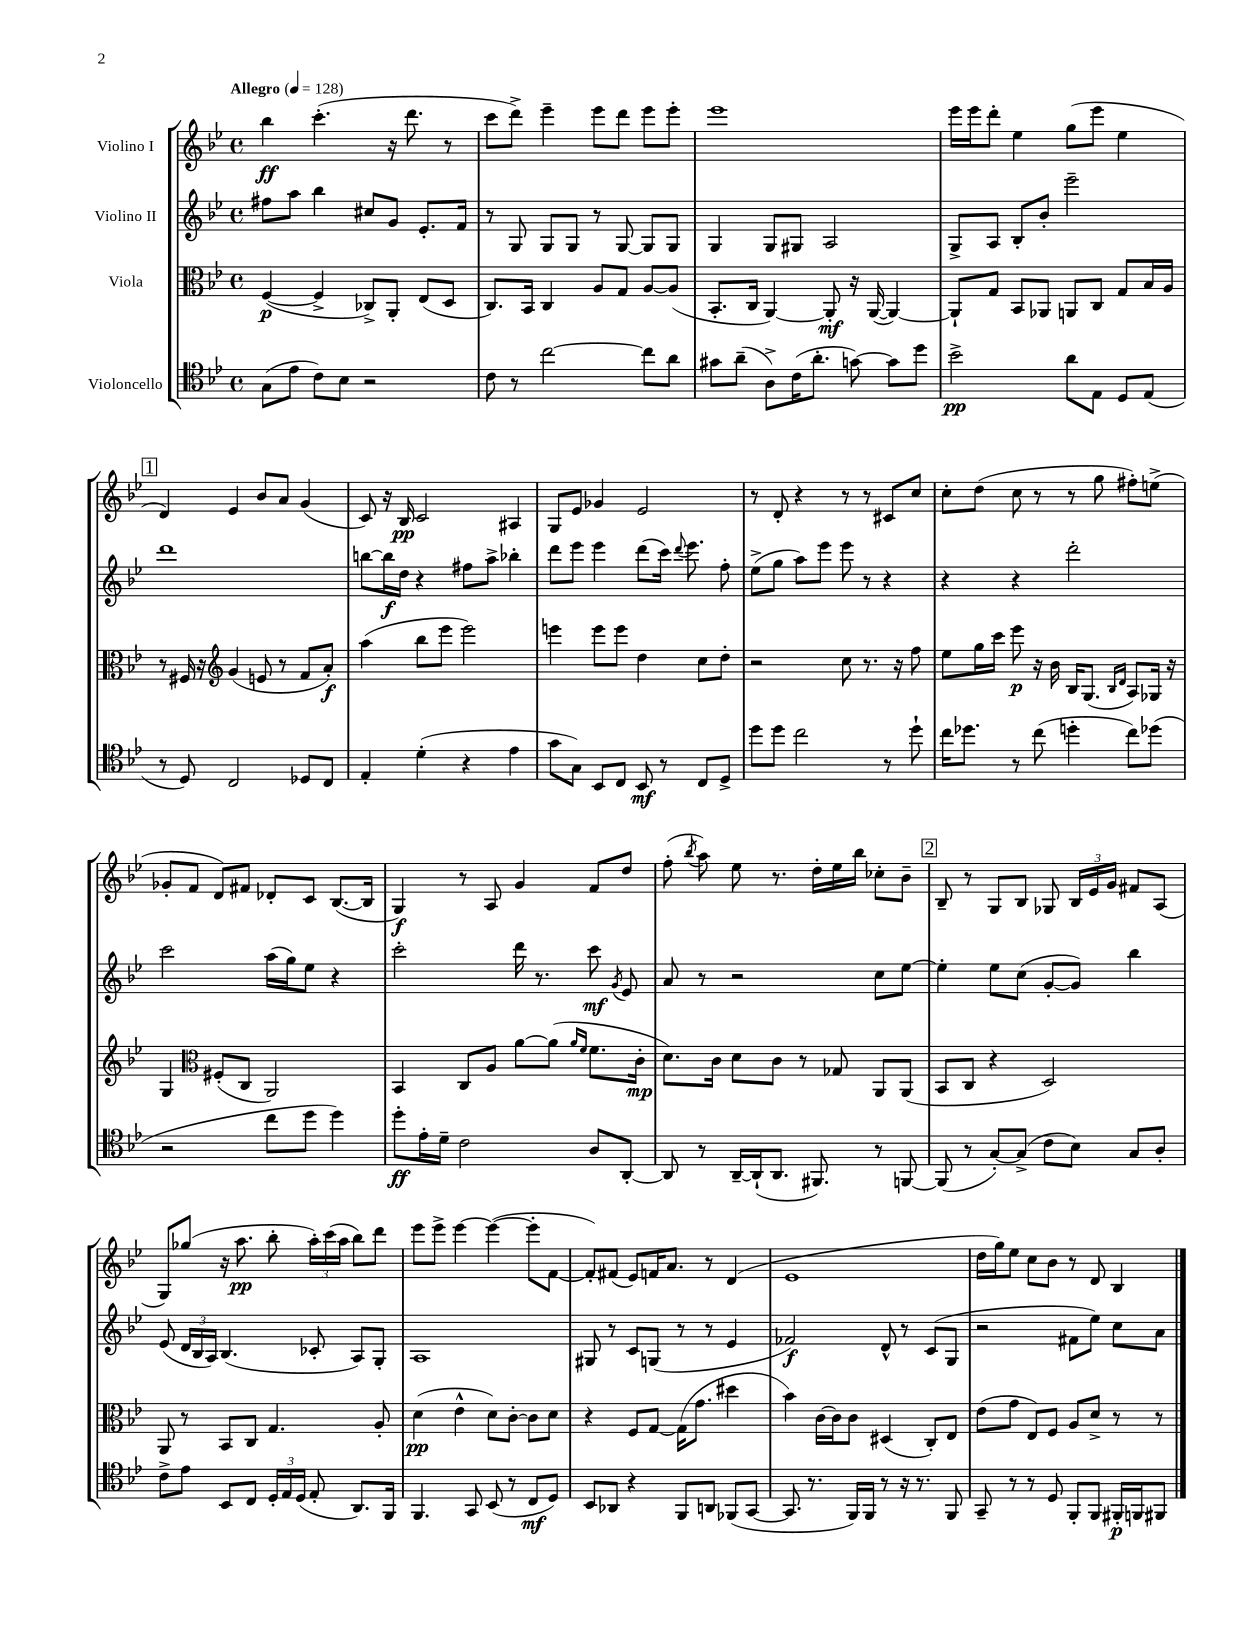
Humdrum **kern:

**kern	**kern	**kern	**kern
*staff4	*staff3	*staff2	*staff1
*clefC4	*clefC3	*clefG2	*clefG2
*k[b-e-]	*k[b-e-]	*k[b-e-]	*k[b-e-]
*M4/4	*M4/4	*M4/4	*M4/4
*met(c)	*met(c)	*met(c)	*met(c)
*MM128	*MM128	*MM128	*MM128
(8G	([4F	8ff#	4bb-
8e-	.	8aa	.
8c)	4F^]	4bb-	(4.ccc'
8B-	.	.	.
2r	8C-^)	8cc#	.
.	8AA'	8g	16r
.	.	.	8.ddd
.	(8E-	8.e-'	.
.	8D	.	8r
.	.	16f	.
=	=	=	=
8c	8.C)	8r	8ccc
8r	.	8G	8ddd^)
.	16BB-	.	.
[2cc	4C	8G	4eee-~
.	.	8G	.
.	8A	8r	8eee-
.	8G	[8G	8ddd
8cc]	[8A	8G]	8eee-
8a	(8A]	8G	8eee-'
=	=	=	=
8g#	8.BB-'	4G	1eee-
(8a~	.	.	.
.	16C	.	.
8A^)	[4AA)	8G	.
(16c	.	8G#	.
8.a'	.	.	.
.	8AA']	2A	.
[8g)	16r	.	.
.	([16AA	.	.
8g]	4AA_)	.	.
8dd	.	.	.
=	=	=	=
2b-^	8AA`]	8G^	16eee-
.	.	.	16eee-
.	8G	8A	8ddd'
.	8BB-	8B-'	4ee-
.	8AA-	8b-'	.
8a	8AA	2eee-~	(8gg
8E-	8C	.	8eee-
8D	8G	.	4ee-
(8E-	16B-	.	.
.	16A	.	.
=	=	=	=
8r	8r	1ddd	4d)
8D)	16F#	.	.
.	16r	.	.
*	*clefG2	*	*
2C	(4g	.	4e-
.	8e	.	8b-
.	8r	.	8a
8D-	8f	.	(4g
8C	8a')	.	.
=	=	=	=
4E-'	(4aa	[8bb	8c)
.	.	16bb]	16r
.	.	16dd	16B-
(4d'	8bb-	4r	2c
.	8eee-	.	.
4r	2eee-)	8ff#	.
.	.	8aa^	.
4e-	.	4bb-'	4A#
=	=	=	=
8g	4eee	8ddd	8G
8G)	.	8eee-	8e-
8BB-	8eee	4eee-	4g-
8C	8eee	.	.
8BB-	4dd	(8ddd	2e-
8r	.	16ccc)	.
.	.	8qqddd	.
.	.	8.eee-	.
8C	8cc	.	.
8D^	8dd'	8ff'	.
=	=	=	=
8dd	2r	(8ee-^	8r
8dd	.	8gg	8d'
2cc	.	8aa)	4r
.	.	8eee-	.
.	8cc	8eee-	8r
.	8.r	8r	8r
8r	.	4r	8c#
.	16r	.	.
8dd`	8ff	.	8cc
=	=	=	=
16cc	8ee-	4r	8cc'
8.dd-	.	.	.
.	16gg	.	(8dd
.	16ccc	.	.
8r	8eee-	4r	8cc
(8cc	16r	.	8r
.	16b-	.	.
4dd'	16B-	2ddd'	8r
.	(8.G	.	.
.	.	.	8gg
.	16qqB-	.	.
.	16qqd	.	.
8cc)	8A)	.	8ff#')
(8dd-	16G-	.	(8ee^
.	16r	.	.
=	=	=	=
2r	4G	2ccc	8g-'
.	.	.	8f
*	*clefC3	*	*
.	(8F#'	.	8d)
.	8C	.	8f#
8cc	2AA)	(16aa	8d-'
.	.	16gg)	.
8dd	.	8ee-	8c
4dd)	.	4r	([8.B-
.	.	.	16B-]
=	=	=	=
8dd'	4BB-	2ccc'	4G)
16e-'	.	.	.
16d~	.	.	.
2c	8C	.	8r
.	8A	.	8A
.	[8a	16ddd	4g
.	.	8.r	.
.	(8a]	.	.
.	16qqa	.	.
.	16qqf	.	.
8A	8.f	8ccc	8f
.	.	8qg	.
[8AA'	.	8e-	8dd
.	16c'	.	.
=	=	=	=
8AA]	8.d)	8a	(8ff'
.	.	.	8qbb-
8r	.	8r	8aa)
.	16c	.	.
[16AA~	8d	2r	8ee-
(16AA`]	.	.	.
8.AA	8c	.	8.r
.	8r	.	.
8.FF#)	.	.	16dd'
.	8G-	.	16ee-
.	.	.	16bb-
8r	8AA	8cc	8cc-'
[8FF	(8AA	[8ee-	8b-~
=	=	=	=
(8FF]	8BB-	4ee-']	8B-~
8r	8C	.	8r
[8G')	4r	8ee-	8G
(8G^]	.	(8cc	8B-
8c	2D)	[8g'	8G-
8B-)	.	8g])	24B-
.	.	.	24e-
.	.	.	24g
8G	.	4bb-	8f#
8A'	.	.	(8A
=	=	=	=
8c^	8AA	(8e-	8G)
8e-	8r	24d	(8gg-
.	.	24B-	.
.	.	24A)	.
8BB-	8BB-	(4.B-	16r
.	.	.	8.aa
8C	8C	.	.
24D'	4.G	.	8bb-'
24E-	.	.	.
(24D	.	.	.
8E-'	.	8c-'	24aa')
.	.	.	(24ccc
.	.	.	24aa
8.AA)	.	8A)	8bb-)
.	8A'	8G'	8ddd
16FF	.	.	.
=	=	=	=
4.FF	(4d	1A	8eee-
.	.	.	8eee-^
.	4e-^^	.	[4eee-
8GG	.	.	.
(8BB-	8d)	.	(4eee-_
8r	[8c'	.	.
8C	8c]	.	8eee-']
8D)	8d	.	[8f
=	=	=	=
8BB-	4r	8G#	8f'])
8AA-	.	8r	(8f#
4r	8F	8c	8e-)
.	[8G	(8G	16f
.	.	.	8.a
8FF	(16G]	8r	.
.	8.g	.	.
8AA	.	8r	8r
(8FF-	4dd#	4e-	(4d
[8GG	.	.	.
=	=	=	=
8.GG]	4b-)	2f-)	1e-
8.r	.	.	.
.	[16c	.	.
.	16c]	.	.
16FF)	8c	.	.
16FF	.	.	.
8r	(4D#	8d^^	.
16r	.	8r	.
8.r	.	.	.
.	8C')	(8c	.
8FF	8E-	8G	.
=	=	=	=
8GG~	(8e-	2r	16dd
.	.	.	16gg)
8r	8g	.	8ee-
8r	8E-)	.	8cc
8D	8F	.	8b-
8FF'	8A	8f#	8r
8FF	8d^	8ee-)	8d
16FF#'	8r	8cc	4B-
16FF	.	.	.
8FF#	8r	8a	.
==	==	==	==
*-	*-	*-	*-
